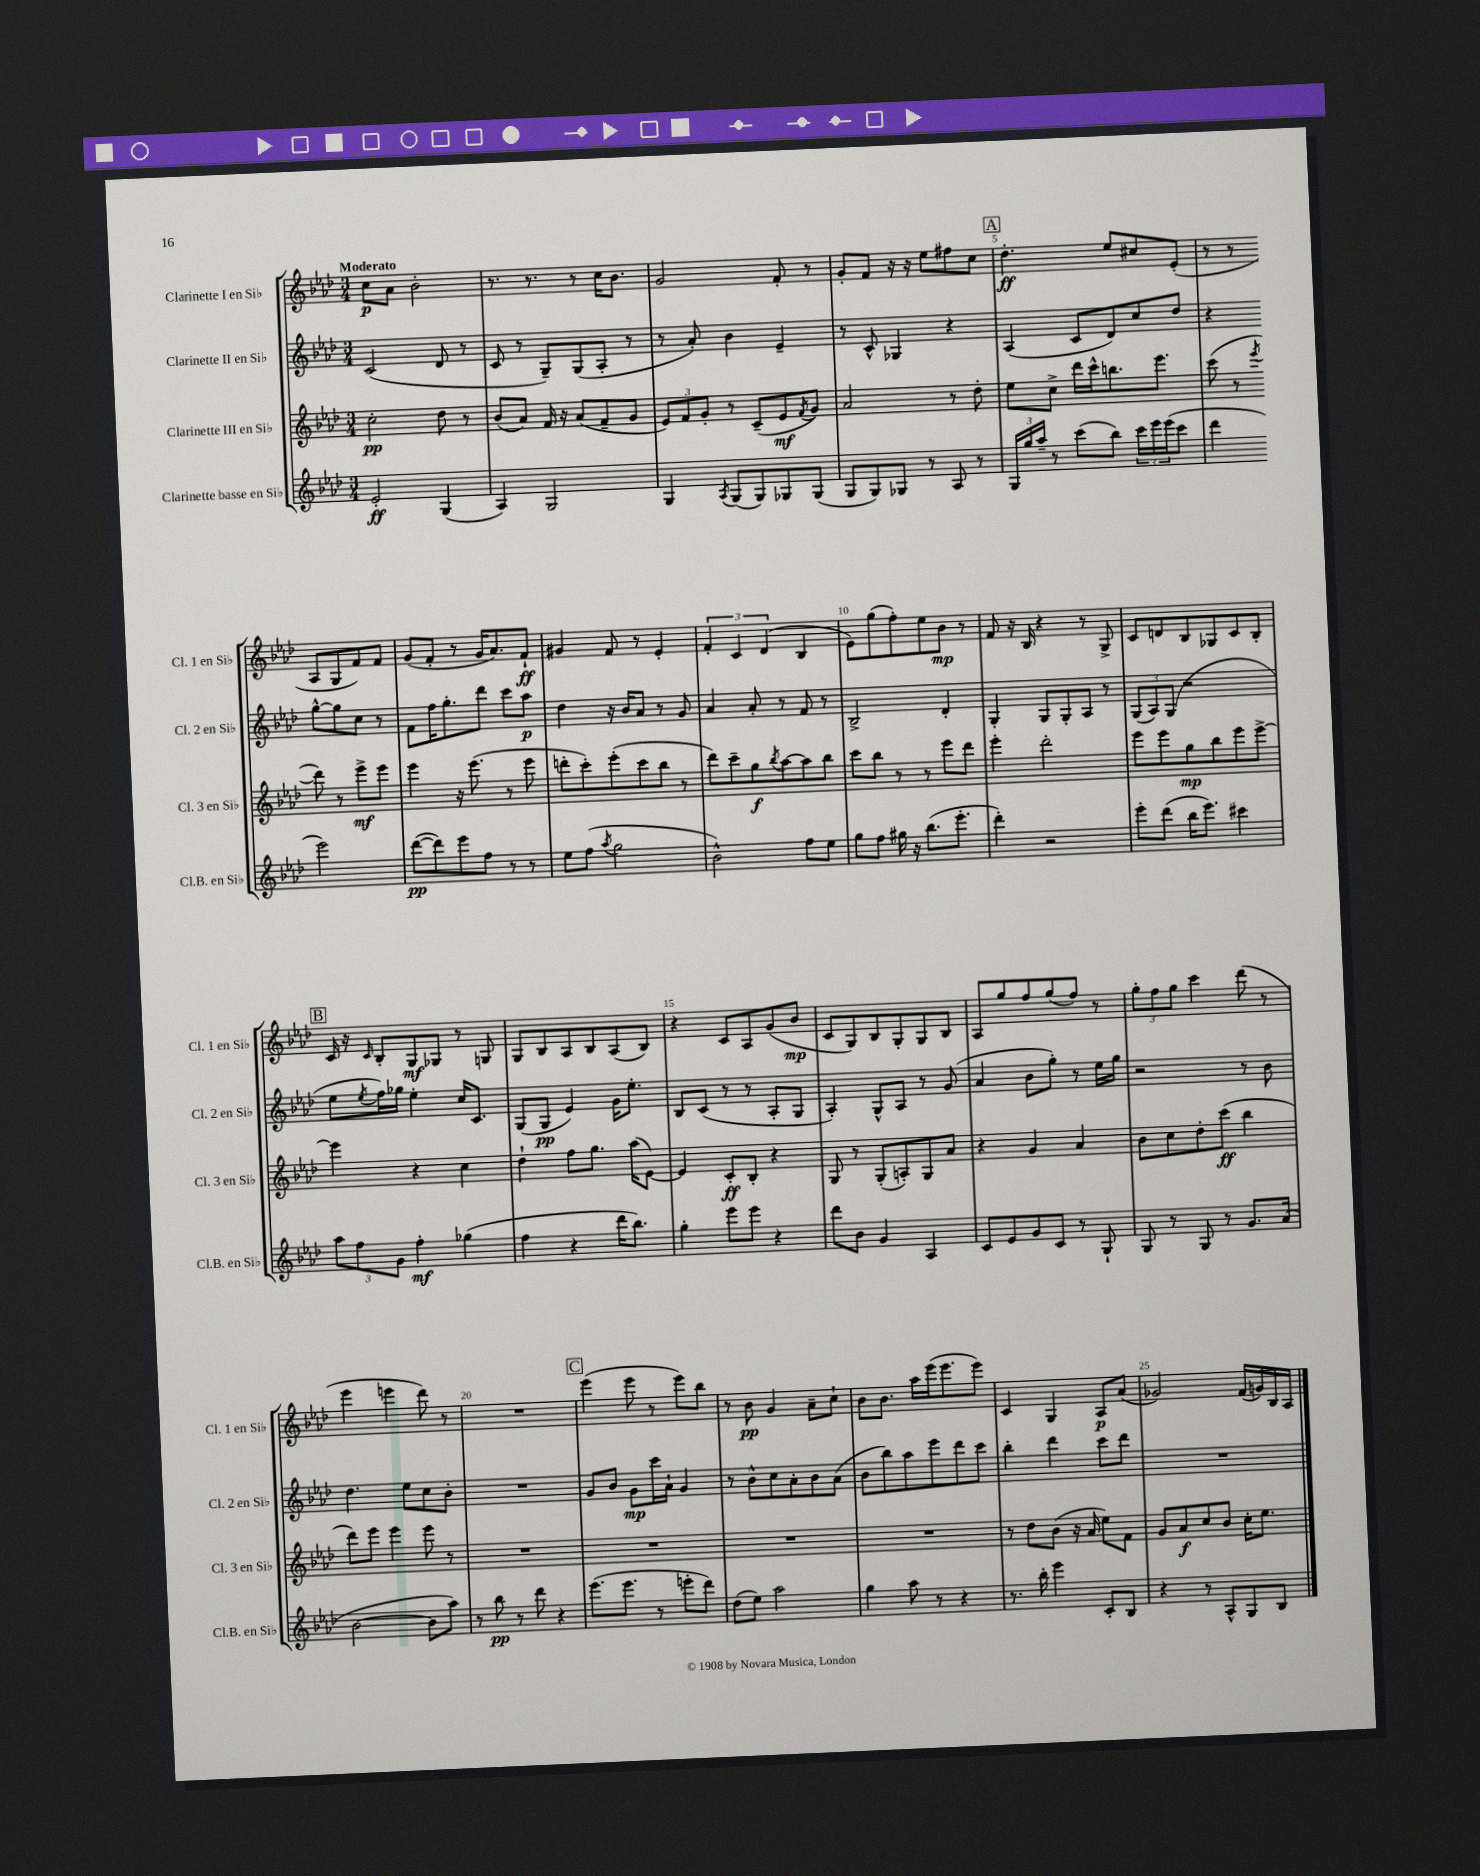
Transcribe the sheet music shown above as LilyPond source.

<<
\new StaffGroup <<
\new Staff = "s0" \with { instrumentName = "Clarinette I en Sib" shortInstrumentName = "Cl. 1 en Sib" } {
    \clef treble \key aes \major \numericTimeSignature \time 3/4 \tempo "Moderato"
    c''8\p aes'8 bes'2-. |
    r8. r8. r8 c''16 bes'8. |
    g'2 f'8-. r8 |
    g'8-. f'8 r16 r16 ees''8 fis''8 c''8 |
    \mark \markup { \box "A" } des''4.-.\ff ees''8 cis''8 ees'8-.( |
    r8 r8 aes8 g8 f'8) f'8 |
    g'8( f'8-. r8 g'16 aes'8.) f'8-!\ff |
    gis'4 f'8 r8 ees'4-. |
    \tuplet 3/2 { f'4-. c'4 des'4( } bes4 |
    ees'8) g''8( f''8-.) ees''8 bes'8\mp r8 |
    f'8 r16 bes16 r4 r8 g8-> |
    c'8 d'8 bes8 ges8 c'8 bes8-. |
    \mark \markup { \box "B" } c'16 r16 \grace { c'16 } bes8-. g8\mf ges8 r8 g8 |
    g8 bes8 aes8 bes8 aes8( bes8) |
    r4 c'8 aes8 g'8( bes'8\mp |
    c'8 g8) bes8 g8-. g8 bes8 |
    aes8 g''8 f''8 g''8( f''8) r8 |
    \tuplet 3/2 { g''8-. f''8 g''8 } c'''4 des'''8( r8 |
    ees'''4 e'''4 des'''8) r8 |
    R2. |
    \mark \markup { \box "C" } ees'''4( ees'''8 r8 ees'''8) bes''8 |
    r8 bes'8\pp g'4 aes'8-- c''8-! |
    bes'8 bes'8. aes''16 ees'''16( ees'''8. ees'''8) |
    c'4 g4 aes8\p aes'8( |
    ges'2) f'16( g'16) bes16 aes16 \bar "|." |
}
\new Staff = "s1" \with { instrumentName = "Clarinette II en Sib" shortInstrumentName = "Cl. 2 en Sib" } {
    \clef treble \key aes \major \numericTimeSignature \time 3/4
    c'2( des'8 r8 |
    c'8 r8 g8--) g8( aes8-. r8 |
    r8 aes'8-.) bes'4 ees'4-- |
    r8 c'8-^ ges4 r4 |
    \mark \markup { \box "A" } aes4( c'8 des'8) c''8 des''8 |
    r4 g''8~-^ g''8 c''8 r8 |
    f'8 f''16 g''8.-. des'''8 c'''8 aes''8\p |
    des''4 r16 bes'16 aes'8 r8 g'8 |
    aes'4 aes'8-. r8 f'8 r8 |
    bes2-> des'4-. |
    g4-. g8 g8-. aes8 r8 |
    \tuplet 3/2 { g8( aes8) g8( } r2 |
    \mark \markup { \box "B" } ees''8 \acciaccatura { ees''8 } f''16) ges''16 ees''4-. c''16 c'8. |
    g8( g8\pp ees'4) g'16 ees''8.-. |
    bes8 c'8( r8 r8 aes8-. g8 |
    aes4-.) g8-^ aes8 r8 g'8( |
    aes'4 bes'8 g''8-.) r8 ees''16 g''16 |
    r2 r8 bes'8 |
    des''4. ees''8 c''8 bes'8-. |
    R2. |
    \mark \markup { \box "C" } g'8 bes'8 g'8\mp c'''16 aes'16-! g'4 |
    r8 bes'8-^ c''8 aes'8-. bes'8 aes'8( |
    bes'8 bes''8) aes''8 ees'''8 des'''8 c'''8 |
    bes''4-. des'''4 c'''8 des'''8 |
    R2. \bar "|." |
}
\new Staff = "s2" \with { instrumentName = "Clarinette III en Sib" shortInstrumentName = "Cl. 3 en Sib" } {
    \clef treble \key aes \major \numericTimeSignature \time 3/4
    c''2-.\pp des''8 r8 |
    bes'8( aes'8) f'16 r16 aes'8( f'8-- g'8 |
    \tuplet 3/2 { ees'8) f'8 g'8-. } r8 c'8--( ees'8\mf \acciaccatura { f'8 } g'8) |
    aes'2 r8 des''8-. |
    \mark \markup { \box "A" } ees''8 c''8-> des'''16 c'''16-^ b''8. ees'''8. |
    c'''8( r8 \acciaccatura { ees'''8 } des'''8) r8 ees'''8->\mf ees'''8 |
    ees'''4 r16 ees'''8.( r8 ees'''8 |
    d'''8-. c'''8-.) ees'''8-.( c'''8 bes''8 r8 |
    des'''8) c'''8-- g''8\f \acciaccatura { bes''8 } aes''8~ aes''8 bes''8 |
    c'''8 bes''8 r8 r8 ees'''8 des'''8 |
    ees'''4-. des'''2-. |
    ees'''8 ees'''8 g''8\mp bes''8 ees'''8 ees'''8~-> |
    \mark \markup { \box "B" } ees'''4 r4 c''4 |
    des''4-! f''8 g''8. aes''16( ees'8~) |
    ees'4 c'8-.\ff bes8-. r4 |
    g8 r8 g8-.( a8-.) g8 aes'8 |
    r4 g'4 aes'4 |
    bes'8 c''8 des''8-. c'''8\ff( bes''4 |
    des'''8) ees'''8 ees'''4 ees'''8 r8 |
    R2. |
    \mark \markup { \box "C" } R2. |
    R2. |
    R2. |
    r8 des''8 bes'8( r16 aes'16 ees''8) f'8 |
    g'8 aes'8\f c''8 bes'8 c''16-. ees''8. \bar "|." |
}
\new Staff = "s3" \with { instrumentName = "Clarinette basse en Sib" shortInstrumentName = "Cl.B. en Sib" } {
    \clef treble \key aes \major \numericTimeSignature \time 3/4
    ees'2-.\ff g4( |
    aes4) g2 |
    g4 \acciaccatura { aes8 } g8( g8) ges8 ges8( |
    g8 g8) ges8 r8 aes8 r8 |
    \mark \markup { \box "A" } \tuplet 3/2 { g16 g''16 aes''16-- } r8 c'''8( bes''8) \tuplet 3/2 { c'''16 ees'''16 ees'''16( } c'''8 |
    des'''4 ees'''2) |
    des'''8~\pp( des'''8) ees'''8 f''8 r8 r8 |
    ees''8 f''8( \acciaccatura { aes''8 } g''2 |
    bes'2-^) f''8 ees''8 |
    g''8 f''8 gis''16 r16 bes''8.( ees'''8.-. |
    des'''4-.) r2 |
    ees'''8-. des'''8( bes''16 ees'''8.) cis'''4 |
    \mark \markup { \box "B" } \tuplet 3/2 { aes''8 f''8 g'8 } f''4-.\mf ges''4( |
    f''4 r4 des'''16 bes''8.) |
    g''4-. ees'''8 ees'''8 r4 |
    des'''8 bes'8 g'4 aes4 |
    c'8 ees'8 g'8 c'8 r8 g8-! |
    g8 r8 g8 r8 g'8. aes'16( |
    bes'2~ bes'8 aes''8) |
    r8 bes''8\pp r8 des'''8 r4 |
    \mark \markup { \box "C" } ees'''8.( ees'''8. r8 e'''8-. des'''8) |
    des''8( ees''8) aes''2 |
    g''4 aes''8 r8 r4 |
    r8. bes''16-. ees'''4 c'8-. bes8 |
    r4 r8 aes8-^ g8 bes8 \bar "|." |
}
>>
>>
\layout { \context { \Score \override BarNumber.break-visibility = ##(#f #t #t) barNumberVisibility = #(every-nth-bar-number-visible 5) } }
